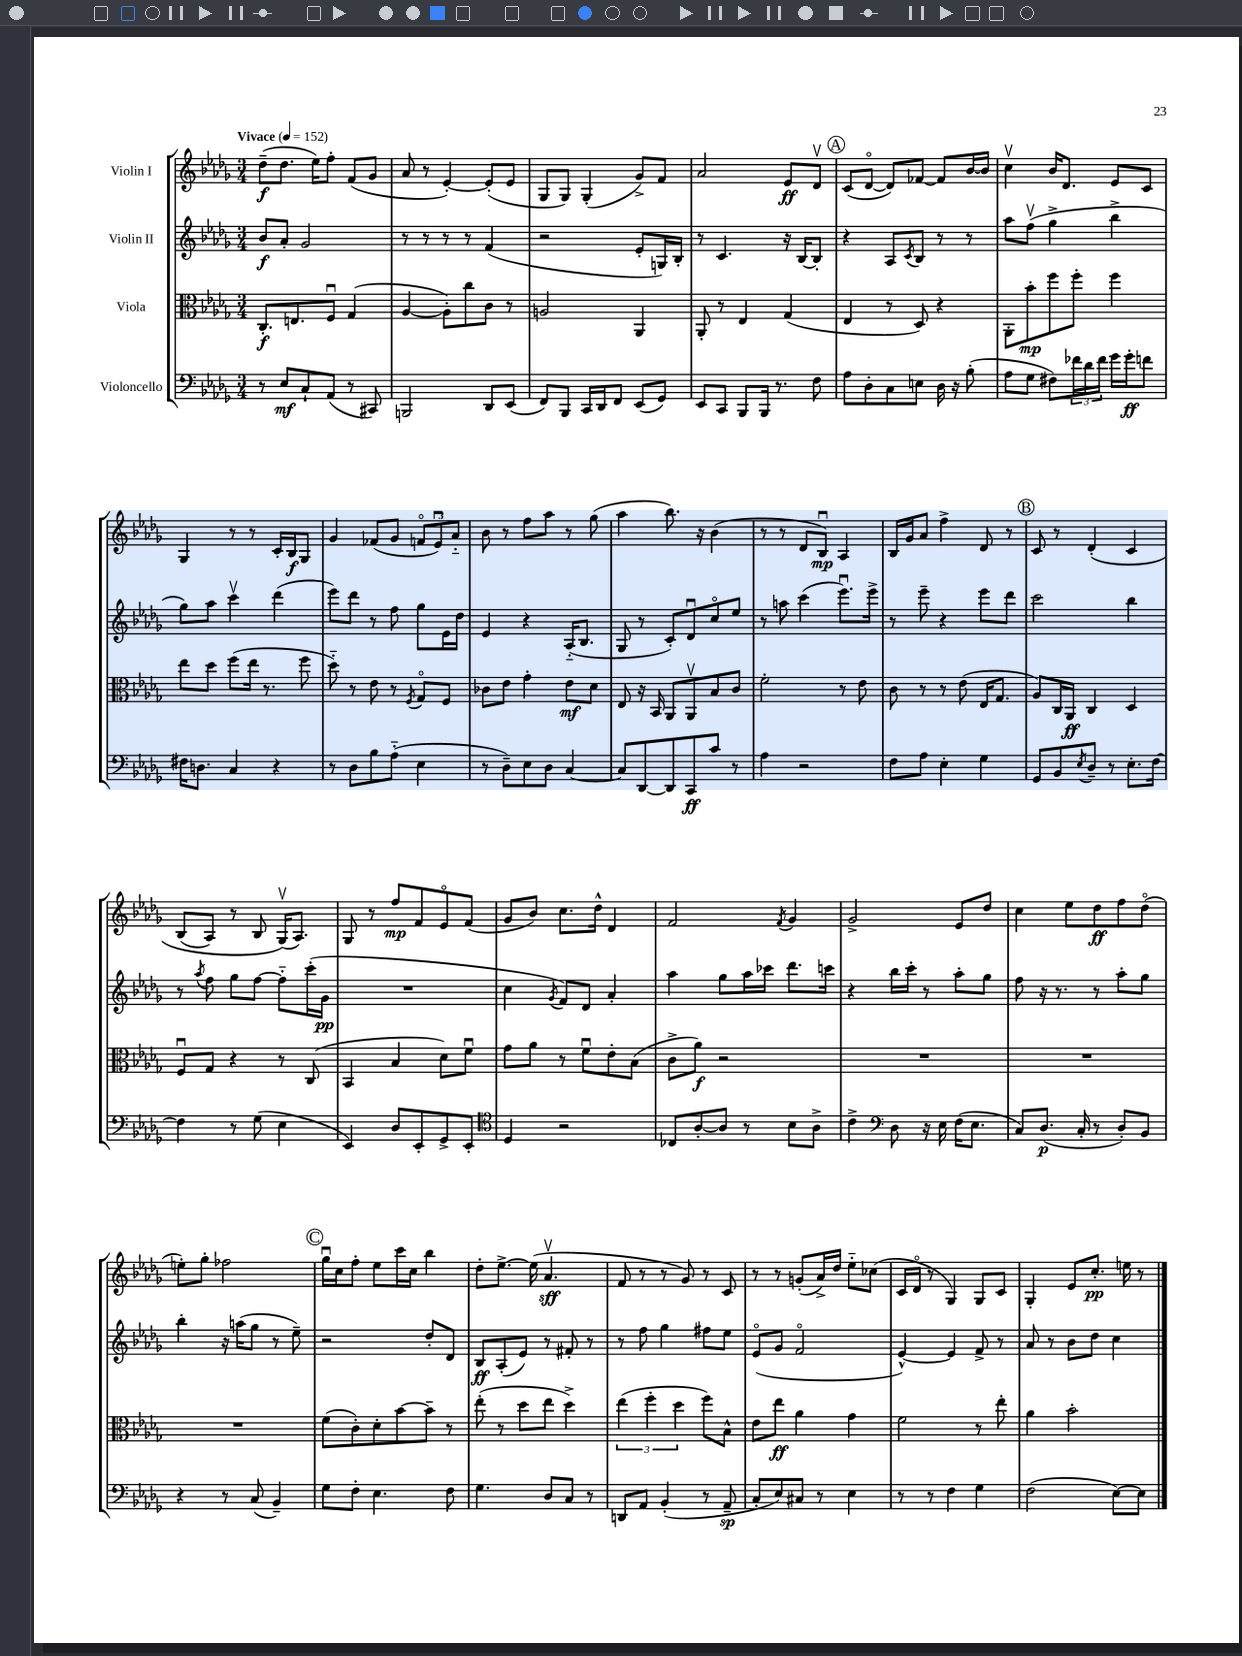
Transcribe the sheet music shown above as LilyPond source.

<<
\new StaffGroup <<
\new Staff = "s0" \with { instrumentName = "Violin I" } {
    \clef treble \key des \major \numericTimeSignature \time 3/4 \tempo "Vivace" 4 = 152
    des''8--\f( des''8. ees''16) f''8-. f'8( ges'8 |
    aes'8 r8 ees'4~-.) ees'8-.( ees'8 |
    ges8 ges8) ges4-.( ges'8->) f'8 |
    aes'2 ees'8\ff des'8\upbow |
    \mark \markup { \circle "A" } c'8( des'8~\flageolet des'8) fes'8~ fes'8 bes'16~ bes'16 |
    c''4\upbow bes'16 des'8. ees'8 c'8 |
    ges4 r8 r8 c'16-. bes16\f ges8 |
    ges'4 fes'8( ges'8 \tuplet 3/2 { f'8\flageolet ees'8\downbow) aes'8-_ } |
    bes'8 r8 f''8 aes''8 r8 ges''8( |
    aes''4 bes''8.) r16 bes'4( |
    r8 r8 des'8 bes8\downbow\mp) aes4 |
    bes16 ges'16 aes'8 f''4-> des'8 r8 |
    \mark \markup { \circle "B" } c'8 r8 des'4-.\( c'4 |
    bes8( aes8) r8 bes8 ges16\upbow(\) aes8.) |
    ges8 r8 f''8\mp f'8 ees'8\flageolet f'8( |
    ges'8 bes'8) c''8. des''16-^ des'4 |
    f'2 \acciaccatura { f'8 } ges'4 |
    ges'2-> ees'8 des''8 |
    c''4 ees''8 des''8\ff f''8 des''8\flageolet( |
    e''8-.) ges''8-. fes''2 |
    \mark \markup { \circle "C" } ges''16\downbow c''16 f''8-. ees''8 c'''16 c''16 bes''4 |
    des''8-. ees''8.~-> ees''16( aes'4.\upbow\sff |
    f'8 r8 r8 ges'8) r8 c'8 |
    r8 r8 g'8-.( aes'16->) des''16 ees''8-_ ces''8( |
    c'16 des'16\flageolet r8 ges4) ges8 c'8 |
    ges4-. ees'8 c''8.-.\pp e''16 r8 \bar "|." |
}
\new Staff = "s1" \with { instrumentName = "Violin II" } {
    \clef treble \key des \major \numericTimeSignature \time 3/4
    bes'8\f aes'8-. ges'2 |
    r8 r8 r8 r8 f'4( |
    r2 ees'8-. g16) bes16-. |
    r8 c'4. r16 bes16~ bes8-. |
    \mark \markup { \circle "A" } r4 aes8 \acciaccatura { c'8 } bes8 r8 r8 |
    aes''8 f''8\upbow( ges''4-> bes''4-> |
    ges''8) aes''8 c'''4\upbow des'''4( |
    ees'''8) des'''8 r8 f''8 ges''8 ees'16 des''16 |
    ees'4 r4 aes16-_( bes8. |
    ges8 r8 c'8-.) des'8\downbow c''8\flageolet ees''8 |
    r8 a''8 c'''4( ees'''8.\downbow) ees'''16-> |
    r8 ees'''8-- r4 ees'''8 des'''8 |
    \mark \markup { \circle "B" } c'''2 bes''4 |
    r8 \acciaccatura { aes''8 } f''8 ges''8 f''8~ f''8-_ c'''16-.( ges'16\pp |
    R2. |
    c''4 \acciaccatura { ges'8 } f'8) des'8 aes'4-. |
    aes''4 ges''8 aes''16 ces'''16 des'''8. c'''16 |
    r4 bes''16 c'''16-. r8 aes''8-. ges''8 |
    f''8 r16 r8. r8 aes''8-. ges''8 |
    bes''4-. r16 a''16( ges''8 r8 ees''8--) |
    \mark \markup { \circle "C" } r2 des''8-. des'8 |
    bes8\ff aes8-.( ees'8) r8 fis'8-. r8 |
    r8 f''8 ges''4 fis''8 ees''8 |
    ees'8\flageolet( ges'8 f'2\flageolet |
    ees'4~-^) ees'4 f'8-> r8 |
    aes'8 r8 bes'8 des''8 c''4 \bar "|." |
}
\new Staff = "s2" \with { instrumentName = "Viola" } {
    \clef alto \key des \major \numericTimeSignature \time 3/4
    c8.-.\f e8. f8\downbow ges4( |
    aes4~ aes8-.) c''8 c'8 r8 |
    a2 aes,4 |
    aes,8-. r8 ees4 ges4( |
    \mark \markup { \circle "A" } ees4 r8 des8) r4 |
    aes,8-. bes'8-.\mp f''8 f''8-. f''4 |
    ees''8 des''8 f''8( ees''16 r8. f''8 |
    des''8-_) r8 ees'8 r8 \acciaccatura { f8 } ges8\flageolet f8 |
    ces'8 ees'8 ges'4-. ees'8\mf des'8 |
    ees8 r16 bes,16 aes,8 aes,8\upbow bes8 c'8 |
    f'2-. r8 ees'8 |
    c'8 r8 r8 ees'8( ees16 ges8. |
    \mark \markup { \circle "B" } aes8) c16 aes,16\ff c4 des4 |
    f8\downbow ges8 r4 r8 c8( |
    bes,4 bes4 des'8) f'8\downbow |
    ges'8 aes'8 r8 f'8\downbow ees'8-. bes8( |
    c'8-> aes'8\f) r2 |
    R2. |
    R2. |
    R2. |
    \mark \markup { \circle "C" } f'8( c'8-.) des'8-. bes'8~ bes'8-- r8 |
    ees''8-.( r8 des''8 ees''8 des''4->) |
    \tuplet 3/2 { ees''4( f''4-. des''4 } f''8) bes8-^ |
    ees'8 ees''8\ff aes'4 ges'4 |
    f'2 r8 ees''8-. |
    aes'4 bes'2-. \bar "|." |
}
\new Staff = "s3" \with { instrumentName = "Violoncello" } {
    \clef bass \key des \major \numericTimeSignature \time 3/4
    r8 ees8\mf c8-! aes,8( r8 cis,8) |
    b,,2 des,8 ees,8( |
    f,8) bes,,8 c,16 des,16 f,8 ees,8( ges,8) |
    ees,8 c,8 bes,,8 bes,,16 r8. f8 |
    \mark \markup { \circle "A" } aes8 des8-. c8 e8 des16 r16 bes8-.( |
    aes8 ges8 fis8) \tuplet 3/2 { fes'16 des'16 fes'16 } ges'16 ges'16-.\ff f'8 |
    fis16 d8. c4 r4 |
    r8 des8 bes8 aes8-_( ees4 |
    r8 des8--) ees8 des8 c4~ |
    c8 des,8~ des,8 c,8\ff c'8 r8 |
    aes4 r2 |
    f8 aes8 ees4-. ges4 |
    \mark \markup { \circle "B" } ges,8 bes,8 \acciaccatura { ees8 } des8-- r8 ees8.-. f16~ |
    f4 r8 ges8( ees4 |
    ees,4) des8 ees,8-. ges,8-> ees,8-. |
    \clef tenor des4 r2 |
    ces8 aes8~-. aes8 r8 bes8 aes8-> |
    c'4-> \clef bass des8 r16 ees16 f16( ees8. |
    c8) des8.\p( c16-. r8 des8-.) bes,8 |
    r4 r8 c8( bes,4--) |
    \mark \markup { \circle "C" } ges8 f8-. ees4. f8 |
    ges4. des8 c8 r8 |
    d,8 aes,8 bes,4-.( r8 aes,8--\sp |
    c8-. ees8) cis8 r8 ees4 |
    r8 r8 f4 ges4 |
    f2( ees8~) ees8 \bar "|." |
}
>>
>>
\layout { \context { \Score \remove "Bar_number_engraver" } }
